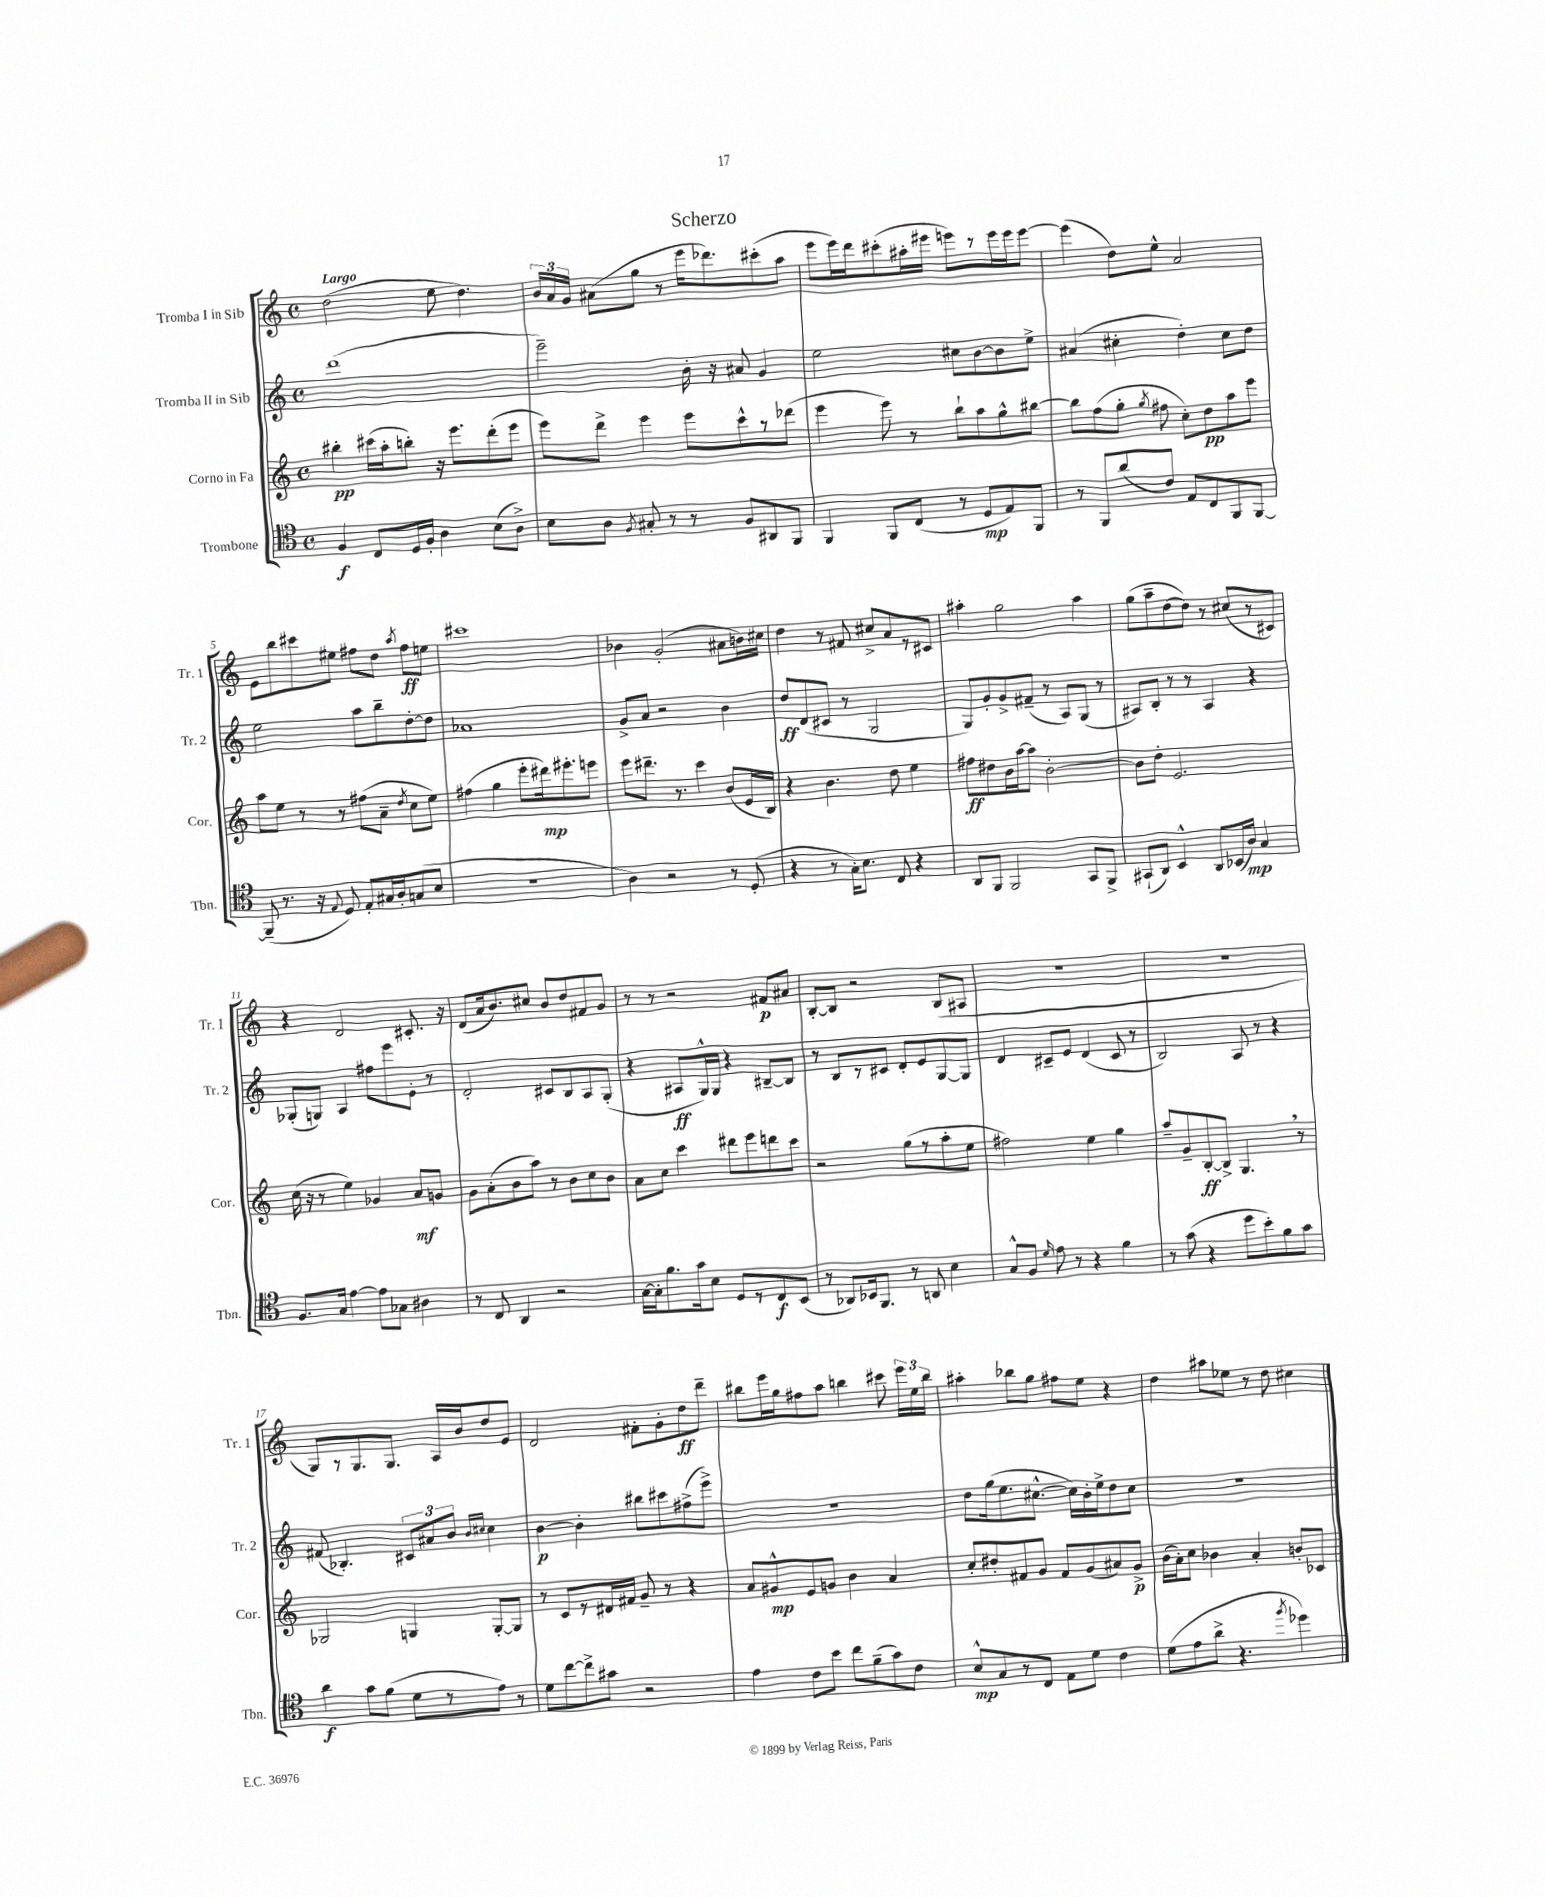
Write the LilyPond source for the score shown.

\header { title = "Scherzo" }
<<
\new StaffGroup <<
\new Staff = "s0" \with { instrumentName = "Tromba I in Sib" shortInstrumentName = "Tr. 1" } {
    \clef treble \key c \major \defaultTimeSignature \time 4/4 \tempo "Largo"
    \autoBeamOff d''2( e''8 d''4.) |
    \tuplet 3/2 { b'16[ a'16 g'16] } ais'8[( g''8] r8 e'''16[ des'''8.) cis'''8-.( a''8] |
    e'''8[ e'''16) d'''16 cis'''8-.( ais''16-. eis'''16] e'''8[) r8 e'''16 e'''16 e'''8]~ |
    e'''4( d''8[) e''8]-^ a'2 |
    e'8[ b''8 cis'''8 eis''8] fis''8[ d''8] \acciaccatura { a''8 } fis''8[\ff e''8] |
    cis'''1 |
    bes'4 g'2-.( ais'8[ b'16) cis''16] |
    d''4 r8 fis'8 cis''8[-> a'8 r8 cis'8] |
    ais''4-. g''2 ais''4 |
    g''8[( a''8-- d''8~ d''8]) r8 cis''8[( r8 cis'8]) |
    r4 d'2 cis'8.-. r16 |
    d'8[( a'16 b'8.) cis''8] b'8[ d''8 fis'8 g'8] |
    r8 r8 r2 fis'8[\p ais'8] |
    b8[~-. b8] r2 b8[( ais8] |
    R1 |
    R1 |
    g8[) r8 g8. g8.] a16[ b'16 d''8 e'8] |
    d'2 fis'8[-. g'8-. d''8\ff d'''8]-- |
    bis''8[ e'''16 g''16 fis''8 a''8] b''4 cis'''8 \tuplet 3/2 { e'''16[ e''16 b''16] } |
    ais''4-. bes''8[ g''8] fis''8[ e''8] r4 |
    d''4 ais''8[ ees''8] r8 d''8 cis''4 \bar "|." |
}
\new Staff = "s1" \with { instrumentName = "Tromba II in Sib" shortInstrumentName = "Tr. 2" } {
    \clef treble \key c \major \defaultTimeSignature \time 4/4
    \autoBeamOff d'''1( |
    e'''2--) b'16-. r16 ais'8 g'4 |
    e''2 cis''8[ b'8~ b'8 e''8]-> |
    ais'4( cis''4-. d''4-.) cis''8[ d''8] |
    e''2 a''8[ b''8-- d''8~-. d''8] |
    aes'1 |
    g'8[-> a'8] r2 b'4 |
    d''8[\ff d'8( cis'8] r8 g2 |
    g8[) g'8-. g'8-> fis'8]--( r8 a8[) g8]( r8 |
    ais8[) b8]-. r8 r8 ais4 r4 |
    ges8[-.( g8]) a4 fis''8[ e'''8 e'8]-. r8 |
    d'2-. cis'8[ b8 a8 g8]-.( |
    r4 ais8[\ff g16-^) g16] r4 bis8[~-- bis8] |
    r8 b8[ r8 cis'8] d'8[-. e'8 g8~ g8] |
    d'4 cis'8[-- e'8] d'4( cis'8 r8 |
    b2) a8 r8 r4 |
    fis'8( bes4.-.) \tuplet 3/2 { cis'8[ ais'8 b'8] } \grace { b'16[ cis''16] } cis''4 |
    b'4~\p b'4-. bis''8[ cis'''8 fis''8->( e'''8]->) |
    R1 |
    d''8[ g''16( e''8. cis''8.]~-^ cis''16[) b'16-. e''16-> d''8 cis''8] |
    R1 \bar "|." |
}
\new Staff = "s2" \with { instrumentName = "Corno in Fa" shortInstrumentName = "Cor." } {
    \clef treble \key c \major \defaultTimeSignature \time 4/4
    \autoBeamOff bis''4-.\pp cis'''16[( a''16-. b''8]-.) r16 e'''8.[ d'''8-.( e'''8] |
    e'''8[) d'''8]-> e'''4 e'''8[ c'''8-^ r8 des'''8]( |
    e'''4 e'''8) r8 b''8[-! a''8 g''8-^ bis''8]~ |
    bis''8[ f''8( g''8]-. \acciaccatura { g''8 } fis''8 c''8[-.) d''8\pp a''8 e'''8] |
    a''8[ e''8] r8 r8 fis''8[( a'8]-- \acciaccatura { d''8 } c''8[ e''8]) |
    fis''4( g''4 e'''8[-. dis'''16\mp) eis'''8.-. e'''8] |
    e'''8[ dis'''8.]-- r8. c'''4 b'8[( e'16 b16]) |
    r4 b'4. d''8 e''4 |
    fis''8[\ff dis''8 b'16 a''16~ a''8] b'2~-. |
    b'8[ d''8]-. e'2. |
    c''16( r16 r8 e''4) ges'4 a'8[\mf g'8] |
    g'8[ a'8-.( b'8 a''8]) r8 b'8[ c''8 b'8] |
    a'8[ c''8] c'''4 dis'''8[ e'''8 d'''8 c'''8] |
    r2 g''8[( r8 a''8-. e''8] |
    fis''2) e''4 g''4 |
    a''8[-- g'8-- b8~-.\ff b8]-> g4. \breathe r8 |
    ges2 g4 g8[~-. g8] |
    r8 c'8[ r8 dis'16 fis'16] g'8-- r8 r4 |
    a'8[ gis'8-^\mp e'8 g'8] b'4 a'4 |
    c''8[-. dis''8-. fis'8 g'8] fis'8[ g'8( ais'8) g'8]->\p |
    b'16[( a'16-.) c''8] bes'4 a'4-. b'8[-. ces'8] \bar "|." |
}
\new Staff = "s3" \with { instrumentName = "Trombone" shortInstrumentName = "Tbn." } {
    \clef tenor \key c \major \defaultTimeSignature \time 4/4
    \autoBeamOff f4\f c8[ d16 f16]-. a4 b8[( a8]->) |
    b8[ a8] \acciaccatura { f8 } gis8-. r8 r8 f8[ ais,8 f,8] |
    f,4 f,8[ c8]( r8 d8[\mp e8) f,8] |
    r8 f,8[ a'8( c'8]) e8[ c8 f,8 f,8]~ |
    f,8--( r8. r16 \appoggiatura { e8 } d8) e8[-. gis16 a16-. g8( b8] |
    R1 |
    a4) r2 r8 d8-.( |
    r4 r8 g16[-.) b8.] c8 r4 |
    a,8[ f,8] f,2 g,8[ f,8]-> |
    gis,8[-!( a,8]) b,4-^ a,8[ bes,16( a16]\mp) g4 |
    f8.[ g16] e'4~ e'8[ ges8] ais4 |
    r8 c8 a,4 r2 |
    g16[~ g16-. f'8. g'16 b8] d8[ r8 c8\f b,8]( |
    r8 aes,8[) bes,16 f,8.] r8 a,8 b4 |
    g8[-^ f8] \grace { d'16 } e'8 r8 r4 f'4 |
    r8 g'8( r4 d''8[ b'8-.) f'8 g'8] |
    a'4\f g'8[ f'8]( d'8[ r8 e'8]) r8 |
    d'8[ c''8~ c''8-> gis'8] r2 |
    e'4 c'8[ b'8] c''8[ f'8--( g'8) c'8] |
    b8[-^\mp g8 r8 c8] e8[ d'8] c'4 |
    d'8[( e'8 a'8]-> r4. \acciaccatura { f''8 } des''4) \bar "|." |
}
>>
>>
